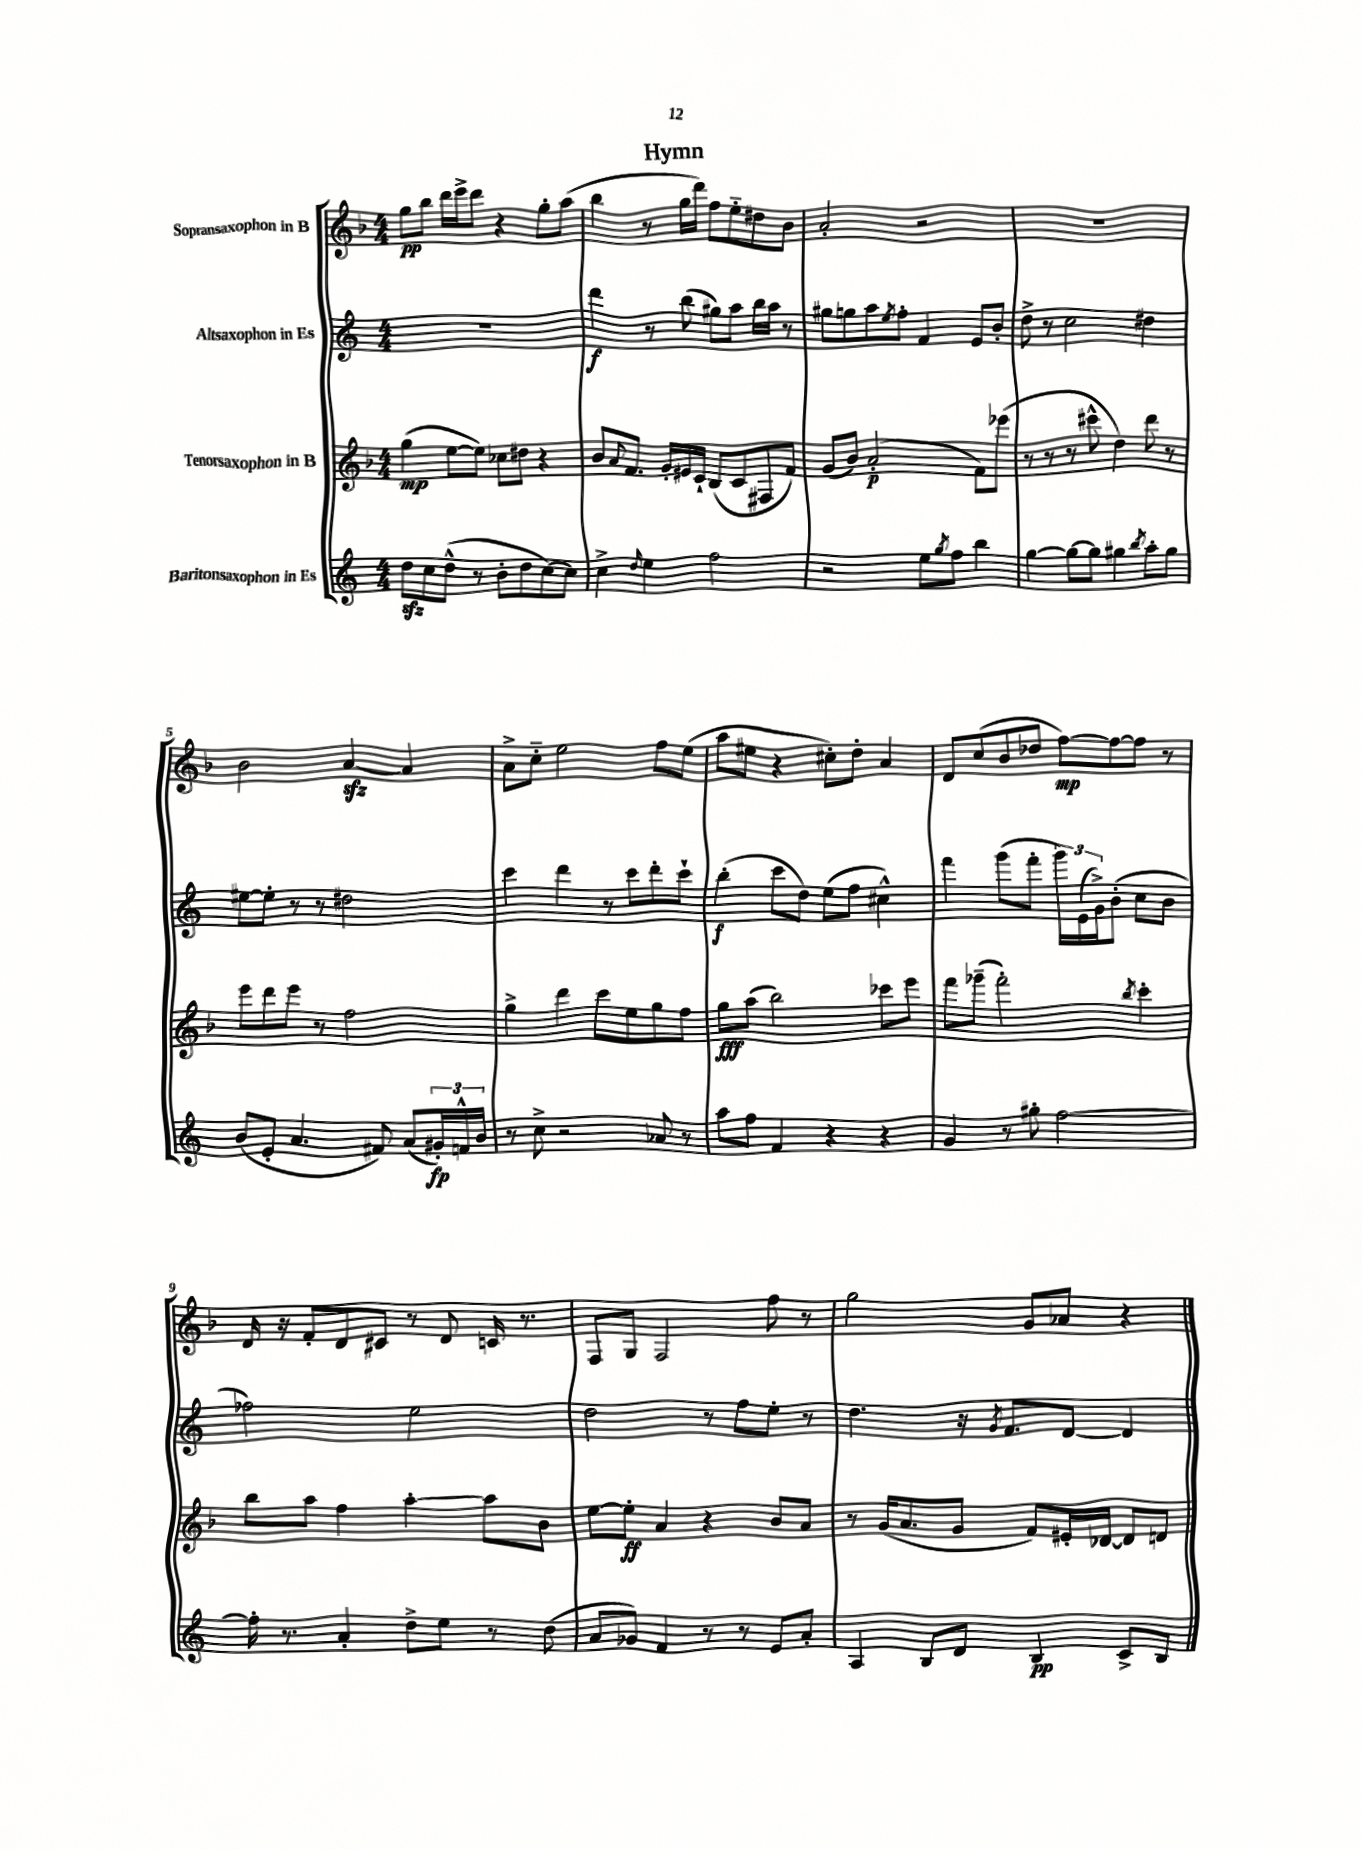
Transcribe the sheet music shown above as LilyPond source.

\header { title = "Hymn" }
<<
\new StaffGroup <<
\new Staff = "s0" \with { instrumentName = "Sopransaxophon in B" } {
    \clef treble \key f \major \numericTimeSignature \time 4/4
    g''8\pp bes''8 d'''16 e'''16-> d'''8 r4 g''8-. a''8( |
    bes''4 r8 g''16 d'''16) f''8 e''8-_ dis''8 bes'8 |
    a'2-. r2 |
    R1 |
    bes'2 a'4~\sfz a'4 |
    a'8-> c''8-_ e''2 f''8 e''8( |
    a''8 eis''8 r4 cis''8-.) d''8-. a'4 |
    d'8 c''8( bes'8 des''8 f''8~\mp) f''8~ f''8 r8 |
    d'16 r16 f'8-. d'8 cis'8 r8 d'8 c'16 r8. |
    f8 g8 f2 f''8 r8 |
    g''2 g'8 aes'8 r4 \bar "|." |
}
\new Staff = "s1" \with { instrumentName = "Altsaxophon in Es" } {
    \clef treble \key c \major \numericTimeSignature \time 4/4
    R1 |
    d'''4\f r8 b''8( gis''8) a''8 b''16 a''16 r8 |
    gis''8 g''8 a''8 \acciaccatura { e''8 } f''8-. f'4 e'8 b'8-. |
    d''8-> r8 c''2 dis''4 |
    eis''8~ eis''8-. r8 r8 dis''2 |
    c'''4 d'''4 r8 c'''8 d'''8-. c'''8-! |
    b''4-.\f( c'''8 d''8) e''8( f''8 cis''4-^) |
    f'''4 g'''8( f'''8-. \tuplet 3/2 { g'''16) e'16( g'16->) } b'8-.( c''8 b'8 |
    fes''2) e''2 |
    d''2 r8 f''8 e''8-. r8 |
    d''4. r16 \acciaccatura { g'8 } f'8. d'8~ d'4 \bar "|." |
}
\new Staff = "s2" \with { instrumentName = "Tenorsaxophon in B" } {
    \clef treble \key f \major \numericTimeSignature \time 4/4
    g''4\mp( e''8~ e''8) ces''8 dis''8 r4 |
    bes'8 \appoggiatura { a'8 } f'8. g'16-. eis'16 c'16-! bes8( c'8 fis8 f'8) |
    g'8( bes'8) a'2-.\p( f'8) ees'''8( |
    r8 r8 r8 cis'''8-^ d''4) d'''8 r8 |
    e'''8 d'''8 e'''8 r8 f''2 |
    g''4-> d'''4 c'''8 e''8 g''8 f''8 |
    g''8\fff a''8( bes''2) ces'''8 e'''8 |
    f'''8 ges'''8--( f'''2-.) \acciaccatura { bes''8 } c'''4-. |
    bes''8 a''8 f''4 a''4~-. a''8 bes'8 |
    e''8~ e''8-.\ff a'4 r4 bes'8 a'8 |
    r8 g'16( a'8. g'8 f'8) eis'16-. des'16~ des'8 d'8 \bar "|." |
}
\new Staff = "s3" \with { instrumentName = "Baritonsaxophon in Es" } {
    \clef treble \key c \major \numericTimeSignature \time 4/4
    d''8\sfz c''8 d''8-^( r8 b'8-. d''8 c''8~) c''8 |
    c''4-> \grace { d''16 } e''4 f''2 |
    r2 e''8 \acciaccatura { g''8 } f''8 b''4 |
    g''4~ g''8~ g''8 gis''4 \acciaccatura { b''8 } a''8-. gis''8 |
    b'8( e'8-. a'4. fis'8) a'8( \tuplet 3/2 { gis'16-.\fp) f'16-^ b'16 } |
    r8 c''8-> r2 aes'8 r8 |
    a''8 f''8 f'4 r4 r4 |
    g'4 r8 gis''8-. f''2~ |
    f''16-. r8. a'4-. d''8-> e''8 r8 d''8( |
    a'8 ges'8) f'4 r8 r8 e'8 a'8-. |
    a4 b8 d'8 b4\pp c'8-> b8 \bar "|." |
}
>>
>>
